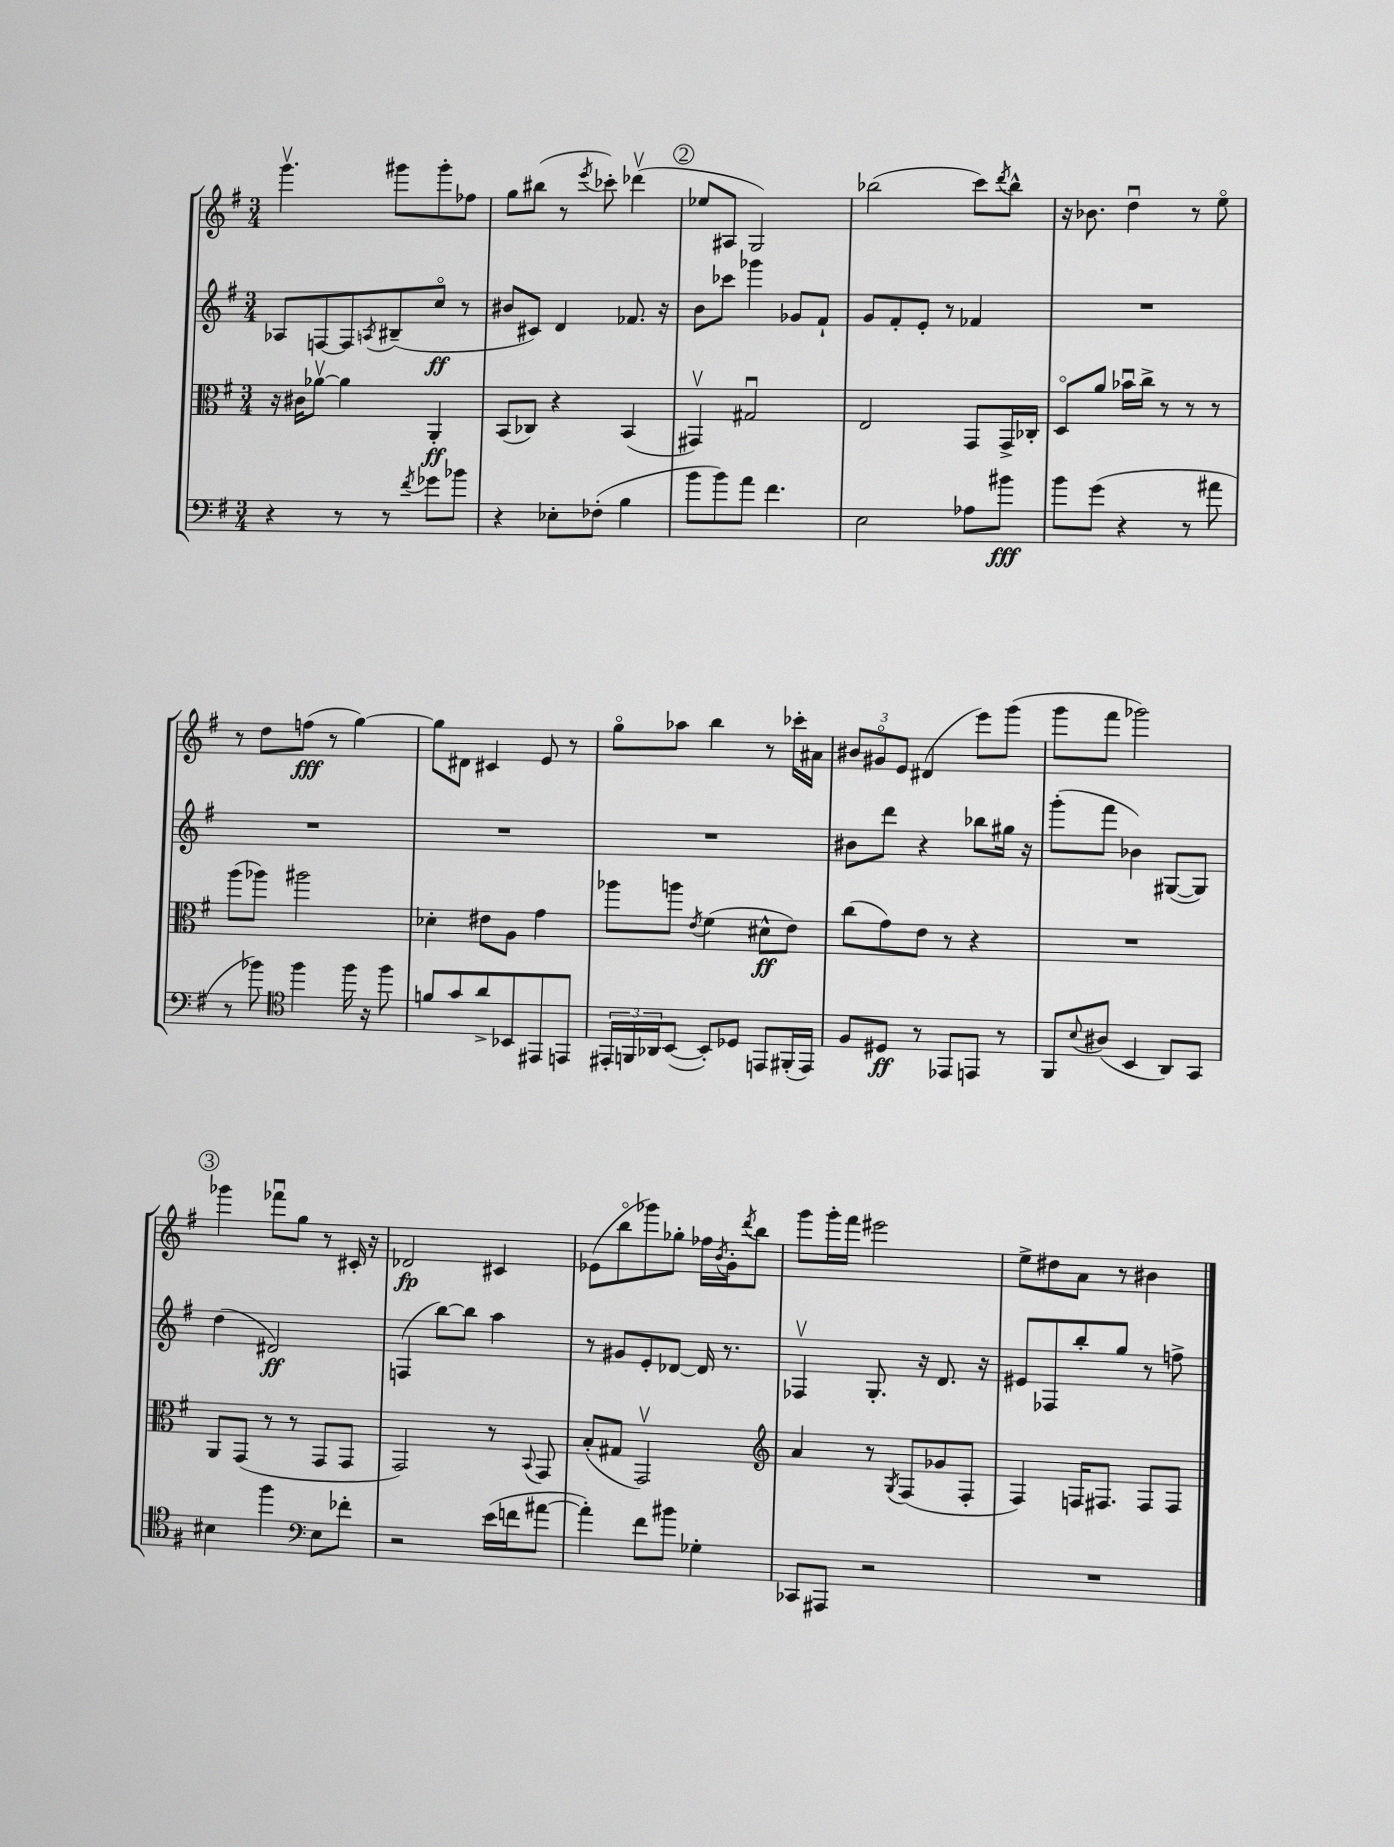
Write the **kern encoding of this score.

**kern	**dynam	**kern	**dynam	**kern	**dynam	**kern	**dynam
*part4	*part4	*part3	*part3	*part2	*part2	*part1	*part1
*staff4	*staff4	*staff3	*staff3	*staff2	*staff2	*staff1	*staff1
*clefF4	*	*clefC3	*	*clefG2	*	*clefG2	*
*k[f#]	*	*k[f#]	*	*k[f#]	*	*k[f#]	*
*M3/4	*	*M3/4	*	*M3/4	*	*M3/4	*
=10	=10	=10	=10	=10	=10	=10	=10
4r	.	16r	.	8A-X/L	.	4.gggv\	.
.	.	16c#X\KL	.	.	.	.	.
.	.	[8a-Xv\J	.	[8Fn/	.	.	.
8r	.	4a-\]	.	8F/]	.	.	.
.	.	.	.	8qAn/	.	.	.
8r	.	.	.	(8B#X~/	.	8ggg#X\L	.
8qf#/	.	.	.	.	.	.	.
8g-X\L	.	4AA'/	ff	8cc/J	ff	8ggg#'\	.
8b-X\J	.	.	.	8r	.	8ff-X\J	.
=11	=11	=11	=11	=11	=11	=11	=11
4r	.	(8BB/L	.	8b#X/L	.	8gg\L	.
.	.	8C-X/J)	.	8c#X/J)	.	(8bb#X\J	.
8E-X'\L	.	4r	.	4d/	.	8r	.
.	.	.	.	.	.	8qeee/	.
(8F-X'\J	.	.	.	.	.	8ccc-X'\)	.
4B\	.	(4BB/	.	8.f-X/	.	(4ddd-Xv\	.
.	.	.	.	16r	.	.	.
!!LO:REH:place=s1:t=2
=12	=12	=12	=12	=12	=12	=12	=12
8b\L	.	4GG#Xv/)	.	8b\L	.	8ee-X/L	.
8b\)	.	.	.	8ccc-X\J	.	8A#X/J	.
8a\J	.	2G#Xu/	.	4ggg-X\	.	2G/)	.
4.f#\	.	.	.	.	.	.	.
.	.	.	.	8g-X/L	.	.	.
.	.	.	.	8f#`/J	.	.	.
=13	=13	=13	=13	=13	=13	=13	=13
2E\	.	2E/	.	8g/L	.	(2bb-X\	.
.	.	.	.	8f#'/	.	.	.
.	.	.	.	8e'/J	.	.	.
.	.	.	.	8r	.	.	.
8A-X\L	.	8GG/L	.	4f-X/	.	8ccc\L)	.
.	.	.	.	.	.	8qddd/	.
8b#X\J	fff	16GG^/L	.	.	.	8bb-^^\J	.
.	.	16C-X'/JJ	.	.	.	.	.
=14	=14	=14	=14	=14	=14	=14	=14
8b\L	.	8D/L	.	2.r	.	16r	.
.	.	.	.	.	.	8.b-X\	.
(8g\J	.	8a/J	.	.	.	.	.
4r	.	16b-Xu\LL	.	.	.	4ddu\	.
.	.	16cc^\JJ	.	.	.	.	.
.	.	8r	.	.	.	.	.
8r	.	8r	.	.	.	8r	.
8a#X\	.	8r	.	.	.	8ee\	.
!!LO:LB:g=z
=15	=15	=15	=15	=15	=15	=15	=15
8r	.	(8aa\L	.	2.r	.	8r	.
8b-X\)	.	8aa-X\J)	.	.	.	8dd\L	.
*clefC4	*	*	*	*	*	*	*
4ff#\	.	2aa#X\	.	.	.	(8ffn\J	fff
.	.	.	.	.	.	8r	.
16ff#\	.	.	.	.	.	[4gg\)	.
16r	.	.	.	.	.	.	.
8ff#\	.	.	.	.	.	.	.
=16	=16	=16	=16	=16	=16	=16	=16
8fn/L	.	4d-X'\	.	2.r	.	8gg\L]	.
8g/	.	.	.	.	.	8d#X\J	.
8a^/	.	8e#X\L	.	.	.	4c#X/	.
8BB-X/	.	8A\J	.	.	.	.	.
8EE#X/	.	4g\	.	.	.	8e/	.
8EEn/J	.	.	.	.	.	8r	.
=17	=17	=17	=17	=17	=17	=17	=17
24EE#X'/LL	.	8aa-X\L	.	2.r	.	8gg\L	.
24FFn/	.	.	.	.	.	.	.
24AA-X/J	.	.	.	.	.	.	.
([8BB/J	.	8aan\J	.	.	.	8aa-X\J	.
.	.	8qe/	.	.	.	.	.
8BB'/L])	.	(4f#\	.	.	.	4bb\	.
8D-X/J	.	.	.	.	.	.	.
8EEn/L	.	8d#X^^\L	ff	.	.	8r	.
(16FF#X'/L	.	8e\J)	.	.	.	16ccc-X'\LL	.
16EE/JJ)	.	.	.	.	.	16a#X\JJ	.
=18	=18	=18	=18	=18	=18	=18	=18
8F#/L	.	(8cc\L	.	8b#X\L	.	12b#X/L	.
.	.	.	.	.	.	12g#X/	.
8D#X/J	ff	8g\)	.	8ddd\J	.	.	.
.	.	.	.	.	.	12e/J	.
8r	.	8e\J	.	4r	.	(4d#X/	.
8EE-X/L	.	8r	.	.	.	.	.
8EEn/J	.	4r	.	8bb-X\L	.	8eee\L)	.
8r	.	.	.	16gg#X\Jk	.	(8ggg\J	.
.	.	.	.	16r	.	.	.
=19	=19	=19	=19	=19	=19	=19	=19
8FF#/L	.	2.r	.	(8ggg'\L	.	8ggg\L	.
8qqB/	.	.	.	.	.	.	.
(8A#X/J	.	.	.	8fff#\J	.	8fff#\J	.
4BB/	.	.	.	4b-X\)	.	2ggg-X\)	.
8AA/L)	.	.	.	([8G#X/L	.	.	.
8GG/J	.	.	.	8G#/J])	.	.	.
!!LO:LB:g=z
!!LO:REH:place=s1:t=3
=20	=20	=20	=20	=20	=20	=20	=20
4B#X\	.	8AA/L	.	(4dd\	.	4ggg-X\	.
.	.	(8GG/J	.	.	.	.	.
4ff#\	.	8r	.	2d#X/)	ff	8fff-Xu\L	.
.	.	8r	.	.	.	8gg\J	.
*clefF4	*	*	*	*	*	*	*
8E\L	.	8GG/L	.	.	.	8r	.
8f-X'\J	.	8GG/J	.	.	.	16c#X'/	.
.	.	.	.	.	.	16r	.
=21	=21	=21	=21	=21	=21	=21	=21
2r	.	2GG/)	.	(4Fn/	.	2d-X/	fp
.	.	.	.	[8bb\L)	.	.	.
.	.	.	.	8bb\J]	.	.	.
(16e\LL	.	8r	.	4aa\	.	4c#X/	.
16fn\J	.	.	.	.	.	.	.
.	.	8qqBB/	.	.	.	.	.
[8a#X\J	.	8GG/	.	.	.	.	.
=22	=22	=22	=22	=22	=22	=22	=22
4a#'\])	.	(8B'/L	.	8r	.	(8e-X\L	.
.	.	8G#X/J	.	8g#X/L	.	8bb\	.
8f#\L	.	2GGv/)	.	8e'/	.	8ggg-X\)	.
8b#X\J	.	.	.	[8d-X/J	.	8gg-X'\J	.
4G-X'\	.	.	.	16d-/]	.	16ff-X\LL	.
.	.	.	.	.	.	8qb/	.
.	.	.	.	8.r	.	16g'\J	.
.	.	.	.	.	.	8qddd/	.
.	.	.	.	.	.	8bb\J	.
=23	=23	=23	=23	=23	=23	=23	=23
*	*	*clefG2	*	*	*	*	*
8CC-X/L	.	4a/	.	4F-Xv/	.	8ggg\L	.
8AAA#X/J	.	.	.	.	.	16ggg'\L	.
.	.	.	.	.	.	16fff#\JJ	.
2r	.	8r	.	8.G'/	.	2eee#X\	.
.	.	8qG/	.	.	.	.	.
.	.	(8F#/L	.	.	.	.	.
.	.	.	.	16r	.	.	.
.	.	8g-X/	.	8.d/	.	.	.
.	.	8F#'/J	.	.	.	.	.
.	.	.	.	16r	.	.	.
=24	=24	=24	=24	=24	=24	=24	=24
2.r	.	4F#/)	.	8e#X/L	.	8ee^\L	.
.	.	.	.	8F-X/	.	8dd#X\	.
.	.	16Fn/KL	.	8bb'/	.	8a\J	.
.	.	8.F#X/J	.	.	.	.	.
.	.	.	.	8gg/J	.	8r	.
.	.	8F#/L	.	8r	.	4b#X\	.
.	.	8F#/J	.	8ffn^\	.	.	.
==	==	==	==	==	==	==	==
*-	*-	*-	*-	*-	*-	*-	*-
